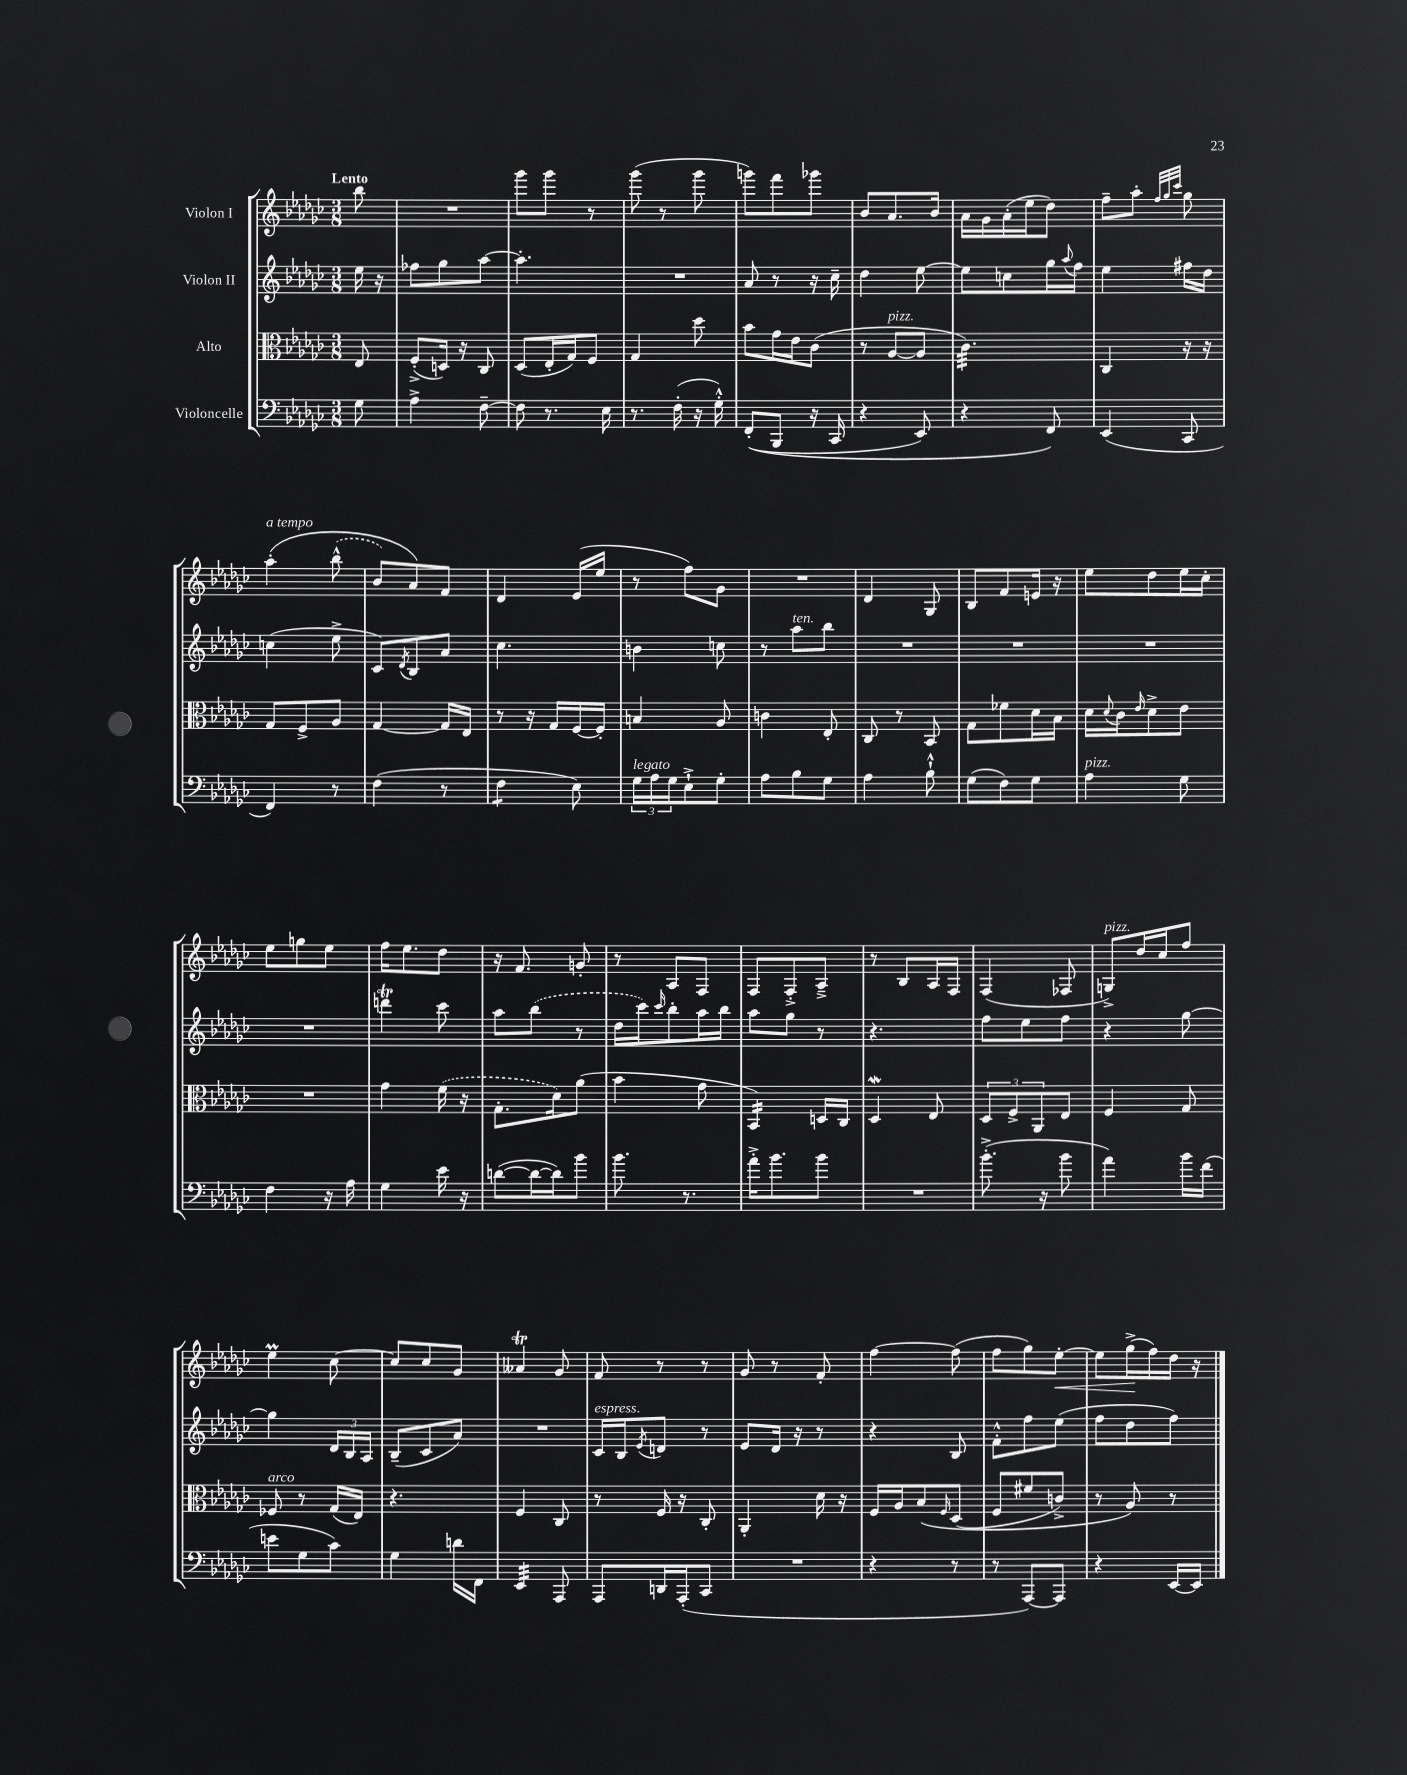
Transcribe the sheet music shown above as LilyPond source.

<<
\new StaffGroup <<
\new Staff = "s0" \with { instrumentName = "Violon I" } {
    \clef treble \key ges \major \numericTimeSignature \time 3/8 \partial 8 \tempo "Lento"
    bes''8 |
    R4. |
    ges'''8 ges'''8 r8 |
    ges'''8( r8 ges'''8 |
    g'''8) f'''8 ges'''8 |
    bes'8 aes'8. bes'16 |
    aes'16 ges'16 aes'16-.( ees''16 des''8) |
    f''8-- aes''8-. \grace { f''32 ges''32 ces'''32 } ges''8 |
    aes''4-.^\markup { \italic "a tempo" }\( \once \slurDashed bes''8-^( |
    bes'8) aes'8\) f'8 |
    des'4 ees'16( ees''16 |
    r8 f''8) ges'8 |
    R4. |
    des'4 ges8 |
    bes8 f'8 e'16 r16 |
    ees''8 des''8 ees''16 ces''16-. |
    ees''8 g''8 ees''8 |
    f''16 ees''8. des''8 |
    r16 f'8. g'8-. |
    r8 aes8 f8 |
    f8 f8-.-> aes8---> |
    r8 bes8 aes16 f16 |
    f4( fes8 |
    g8->^\markup { \italic "pizz." }) des''16 ces''16 f''8 |
    ees''4\prall ces''8~ |
    ces''8 ces''8 ges'8 |
    aeses'4\trill ges'8 |
    f'8 r8 r8 |
    ges'8 r8 f'8-. |
    f''4~ f''8( |
    f''8 ges''8) ees''8~-.\< |
    ees''8 ges''16->\!( f''16) des''16 r16 \bar "|." |
}
\new Staff = "s1" \with { instrumentName = "Violon II" } {
    \clef treble \key ges \major \numericTimeSignature \time 3/8 \partial 8
    ees''16 r16 |
    fes''8 ges''8 aes''8~ |
    aes''4.-. |
    R4. |
    aes'8 r8 r16 ces''16-- |
    des''4 ees''8~ |
    ees''8 c''8 ges''16 \appoggiatura { aes''8 } f''16 |
    ees''4 fis''16 des''16 |
    c''4( ees''8-> |
    ces'8) \acciaccatura { des'8 } bes8 aes'8 |
    ces''4. |
    b'4 c''8 |
    r8 aes''8^\markup { \italic "ten." } bes''8 |
    R4. |
    R4. |
    R4. |
    R4. |
    d'''4\trill ces'''8 |
    aes''8 \once \slurDashed bes''8( r8 |
    des''16 ces'''16) \grace { ces'''16 } bes''8-. aes''16 bes''16 |
    aes''8 ges''8 r8 |
    r4. |
    f''8 ees''8 f''8 |
    r4 ges''8~ |
    ges''4 \tuplet 3/2 { des'16 bes16 aes16 } |
    bes8--( ces'8 aes'8) |
    R4. |
    ces'16^\markup { \italic "espress." } bes16 \acciaccatura { ees'8 } d'8 r8 |
    ees'8 des'16 r16 r8 |
    r4 bes8 |
    f'8-.-^ f''8 ees''8( |
    f''8 des''8 f''8) \bar "|." |
}
\new Staff = "s2" \with { instrumentName = "Alto" } {
    \clef alto \key ges \major \numericTimeSignature \time 3/8 \partial 8
    ees8 |
    f8-.->( d16) r16 ces8 |
    des8( ees16-. ges16) f8 |
    ges4 des''8 |
    bes'8 ges'16 ees'16 ces'8( |
    r8 aes8~^\markup { \italic "pizz." } aes8 |
    ces'4.:32) |
    ces4 r16 r16 |
    ges8 f8-> aes8 |
    ges4~ ges16 ees16 |
    r8 r16 ges16 f16~ f16-. |
    b4 aes8 |
    c'4 ees8-. |
    ces8 r8 bes,8 |
    ges8 fes'8 des'16 bes16 |
    des'16 \appoggiatura { des'8 } ces'16 \grace { ees'16 } des'8-> ees'8 |
    R4. |
    ges'4 \once \slurDashed f'16( r16 |
    ges8.-. des'16) aes'8( |
    bes'4 ges'8 |
    bes,4:16) d16 ces16 |
    des4\mordent ees8 |
    \tuplet 3/2 { des8 f8-> aes,8 } ees8 |
    f4 ges8 |
    fes8^\markup { \italic "arco" } r8 ges16( ees16) |
    r4. |
    f4 ces8 |
    r8 f16 r16 ces8-. |
    aes,4-. des'16 r16 |
    f16 aes16 bes8\( \grace { f16 } des8( |
    f8 fis'8 c'8->) |
    r8 aes8\) r8 \bar "|." |
}
\new Staff = "s3" \with { instrumentName = "Violoncelle" } {
    \clef bass \key ges \major \numericTimeSignature \time 3/8 \partial 8
    ges8 |
    aes4-> f8~-- |
    f8 r8. ees16 |
    r8. f16-.( r16 ges16-.-^) |
    f,8-.(\( bes,,8 r16 ces,16 |
    r4 ees,8) |
    r4 f,8\) |
    ees,4( ces,8 |
    f,4) r8 |
    f4( r8 |
    f4:8 ees8) |
    \tuplet 3/2 { ges16^\markup { \italic "legato" } aes16 ges16 } ees8-!-> ges8-. |
    aes8 bes8 ges8 |
    aes4 bes8-!-^ |
    ges8( f8) ges8 |
    aes4^\markup { \italic "pizz." } ges8 |
    f4 r16 aes16 |
    ges4 ees'16 r16 |
    d'8~( d'16~ d'16) bes'8 |
    bes'8. r8. |
    aes'16-.-> bes'8. bes'8 |
    R4. |
    bes'8.-.->( r16 bes'8 |
    aes'4) bes'16 f'16( |
    e'8 ges8 ces'8) |
    ges4 d'16 f,16 |
    ees,4:32 aes,,8 |
    aes,,8 d,16 aes,,16-.( ces,8 |
    R4. |
    r4 r8 |
    r8 aes,,8~) aes,,8 |
    r4 ees,16~ ees,16 \bar "|." |
}
>>
>>
\layout { \context { \Score \remove "Bar_number_engraver" } }
